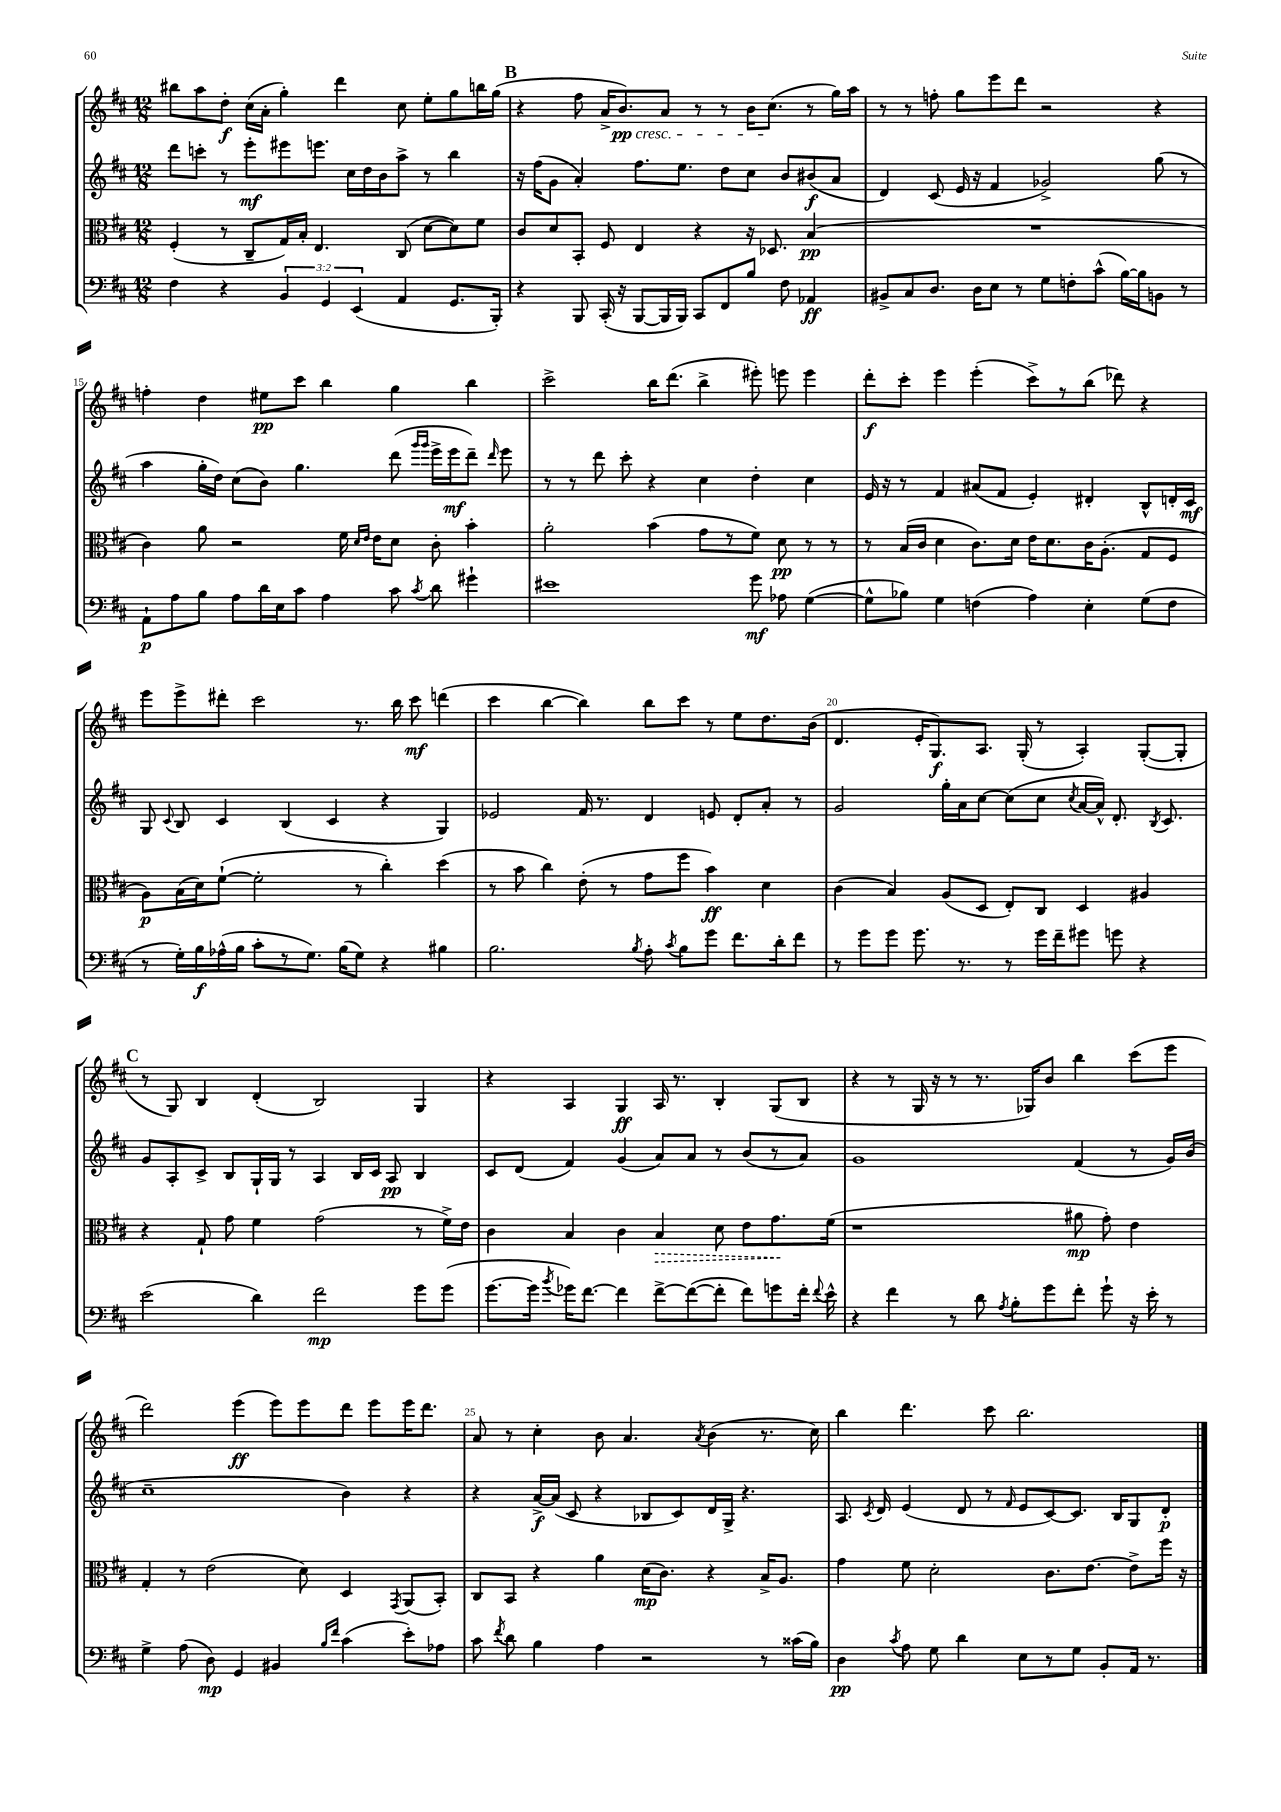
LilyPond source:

<<
\new StaffGroup <<
\new Staff = "s0" {
    \clef treble \key d \major \numericTimeSignature \time 12/8
    \autoBeamOff bis''8[ a''8 d''8]-.\f cis''16[( a'16]-. g''4-.) d'''4 cis''8 e''8[-. g''8 b''16 g''16]( |
    \mark \markup { \bold "B" } r4 fis''8 a'16[-> b'8.\pp\cresc) a'8] r8 r8 b'16[ cis''8.]\!( r8 g''16[) a''16] |
    r8 r8 f''8-. g''8[ e'''8 d'''8] r2 r4 |
    f''4-. d''4 eis''8[\pp cis'''8] b''4 g''4 b''4 |
    cis'''2-> b''16[ d'''8.]( b''4-> eis'''8-.) e'''8 e'''4 |
    d'''8[-.\f cis'''8]-. e'''4 e'''4-.( cis'''8[->) r8 b''8]( des'''8) r4 |
    e'''8[ e'''8-> dis'''8]-. cis'''2 r8. b''16 cis'''8\mf d'''4( |
    cis'''4 b''4~ b''4) b''8[ cis'''8] r8 e''8[ d''8. b'16]( |
    d'4. e'16[-. g8.\f) a8.] g16-.( r8 a4-.) g8[~-.( g8]-. |
    \mark \markup { \bold "C" } r8 g8) b4 d'4-.( b2) g4 |
    r4 a4 g4\ff a16 r8. b4-. g8[( b8] |
    r4 r8 g16 r16 r8 r8. ges16[) b'8] b''4 cis'''8[( e'''8] |
    d'''2) e'''4\ff( e'''8[) e'''8 d'''8] e'''8[ e'''16 d'''8.] |
    a'8 r8 cis''4-. b'8 a'4. \acciaccatura { a'8 } b'4( r8. cis''16) |
    b''4 d'''4. cis'''8 b''2. \bar "|." |
}
\new Staff = "s1" {
    \clef treble \key d \major \numericTimeSignature \time 12/8
    \autoBeamOff d'''8[ c'''8]-. r8 e'''8[-.\mf eis'''8 e'''8.] cis''16[ d''16 b'16 a''8]-> r8 b''4 |
    \mark \markup { \bold "B" } r16 fis''16[( g'8] a'4-.) fis''8.[ e''8.] d''8[ cis''8] b'8[ bis'8\f( a'8] |
    d'4) cis'8( e'16 r16 fis'4 ges'2->) g''8( r8 |
    a''4 g''16[-. d''16]) cis''8[( b'8]) g''4. d'''8( \grace { g'''16[ g'''16] } e'''16[-> e'''16\mf d'''8]--) \grace { d'''16 } e'''8 |
    r8 r8 d'''8 cis'''8-. r4 cis''4 d''4-. cis''4 |
    e'16 r16 r8 fis'4 ais'8[( fis'8] e'4-.) dis'4-. b8[-^ d'16-. cis'16]\mf |
    g8 \appoggiatura { cis'8 } b8 cis'4 b4( cis'4 r4 g4) |
    ees'2 fis'16 r8. d'4 e'8 d'8[-. a'8]-. r8 |
    g'2 g''16[-. a'16 cis''8]~ cis''8[( cis''8] \acciaccatura { cis''8 } a'16[~ a'16]-^) d'8.-. \acciaccatura { b8 } cis'8. |
    \mark \markup { \bold "C" } g'8[ a8-. cis'8]-> b8[ g16-! g16] r8 a4 b16[ cis'16] a8\pp b4 |
    cis'8[ d'8]( fis'4) g'4( a'8[) a'8] r8 b'8[( r8 a'8]) |
    g'1 fis'4( r8 g'16[) b'16]( |
    cis''1-- b'4) r4 |
    r4 a'16[~->\f a'16]( cis'8 r4 bes8[ cis'8) d'16 g16]-> r4. |
    a8. \acciaccatura { cis'8 } d'16 e'4( d'8 r8 \grace { fis'16 } e'8[ cis'8~) cis'8.] b16[ g8 d'8]-.\p \bar "|." |
}
\new Staff = "s2" {
    \clef alto \key d \major \numericTimeSignature \time 12/8
    \autoBeamOff fis4-.( r8 cis8[-- g16) b16]-. e4. cis8( d'8[~ d'8) fis'8] |
    \mark \markup { \bold "B" } cis'8[ d'8 b,8]-. fis8 e4 r4 r16 des8. b4\pp( |
    R1. |
    cis'4) a'8 r2 fis'16 \grace { d'16[ e'16] } e'16[ d'8] cis'8-. b'4-. |
    a'2-. b'4( g'8[ r8 fis'8]) d'8\pp r8 r8 |
    r8 b16[( cis'16] d'4 cis'8.[) d'16] e'16[ d'8. cis'16 a8.]-.( g8[ fis8] |
    a8[\p) b16( d'16) fis'8]~-!( fis'2-. r8 cis''4-.) d''4( |
    r8 b'8 cis''4) e'8-.( r8 g'8[ fis''8] b'4\ff) d'4 |
    cis'4( b4) a8[( d8] e8[-.) cis8] d4 ais4 |
    \mark \markup { \bold "C" } r4 g8-! g'8 fis'4 g'2( r8 fis'16[->) e'16] |
    cis'4 b4 cis'4 \once \override Hairpin.style = #'dashed-line b4\> d'8 e'8[ g'8.\! fis'16]( |
    r1 ais'8\mp g'8-.) e'4 |
    g4-. r8 e'2( d'8) d4 \acciaccatura { g,8 } a,8[( b,8]-.) |
    cis8[ b,8] r4 a'4 d'16[\mp( cis'8.]) r4 b16[-> a8.] |
    g'4 fis'8 d'2-. cis'8.[ e'8.]~ e'8[-> fis''16] r16 \bar "|." |
}
\new Staff = "s3" {
    \clef bass \key d \major \numericTimeSignature \time 12/8 \override Staff.TupletNumber.text = #tuplet-number::calc-fraction-text
    \autoBeamOff fis4 r4 \tuplet 3/2 { b,4 g,4 e,4( } a,4 g,8.[ b,,16]-.) |
    \mark \markup { \bold "B" } r4 b,,8 cis,16-.( r16 b,,8[~ b,,16 b,,16]) cis,8[ fis,8 b8] fis8 aes,4\ff |
    bis,8[-> cis8 d8.] d16[ e8] r8 g8[ f8-. cis'8]-^( b16[~) b16 b,8] r8 |
    a,8[-!\p a8 b8] a8[ d'16 e16 cis'8] a4 cis'8 \acciaccatura { cis'8 } d'8 gis'4-! |
    eis'1 g'8\mf aes8 g4~( |
    g8[-^ bes8]) g4 f4( a4) e4-. g8[( f8] |
    r8 g16[-.) b16\f aes16-^( b16] cis'8[-. r8 g8.]) b16[( g8]) r4 bis4 |
    b2. \acciaccatura { b8 } a8-. \acciaccatura { cis'8 } b8[ g'8] fis'8.[ d'16-. fis'8] |
    r8 g'8[ g'8] g'8. r8. r8 g'16[ fis'16-- gis'8] g'8 r4 |
    \mark \markup { \bold "C" } e'2( d'4) fis'2\mp g'8[ g'8]( |
    g'8.[~ g'16] \acciaccatura { b'8 } ges'16[) fis'8.]~ fis'4 fis'8[~-> fis'8~( fis'8]-. fis'8[) g'8 fis'16]-. \appoggiatura { fis'8 } e'16-^ |
    r4 fis'4 r8 d'8 \acciaccatura { a8 } b8[-. g'8 fis'8]-. g'8-! r16 e'16-. r8 |
    g4-> a8( d8\mp) g,4 bis,4 \grace { b16[ fis'16] } cis'4( e'8[-.) aes8] |
    cis'8 \acciaccatura { fis'8 } d'8 b4 a4 r2 r8 cisis'16[( b16]) |
    d4\pp \acciaccatura { cis'8 } a8 g8 d'4 e8[ r8 g8] b,8[-. a,16] r8. \bar "|." |
}
>>
>>
\layout { \context { \Score currentBarNumber = #12 \override BarNumber.break-visibility = ##(#f #t #t) barNumberVisibility = #(every-nth-bar-number-visible 5) } }
